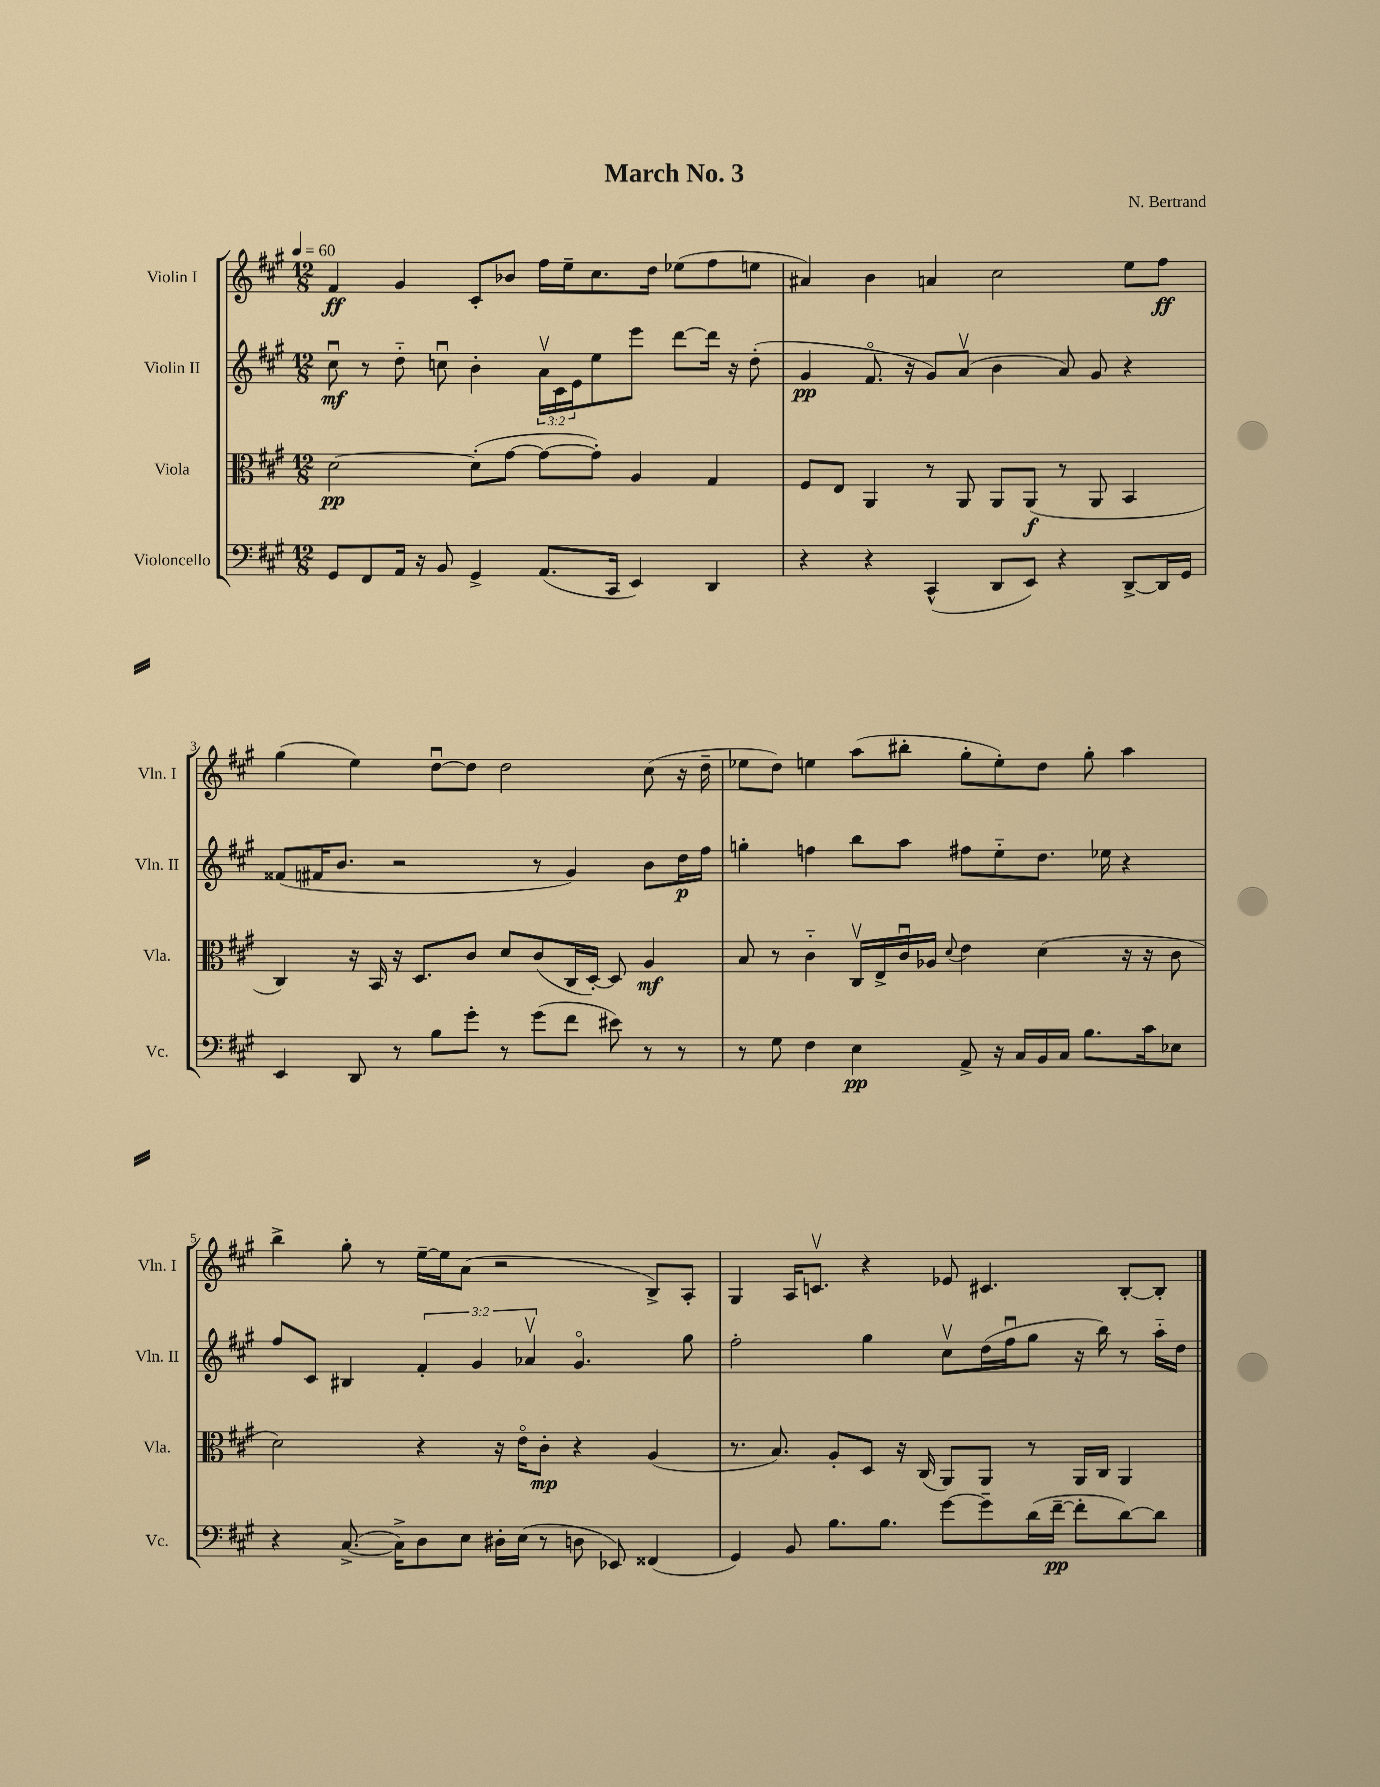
\header { title = "March No. 3" composer = "N. Bertrand" }
<<
\new StaffGroup <<
\new Staff = "s0" \with { instrumentName = "Violin I" shortInstrumentName = "Vln. I" } {
    \clef treble \key a \major \numericTimeSignature \time 12/8 \tempo 4 = 60
    fis'4\ff gis'4 cis'8-. bes'8 fis''16 e''16-- cis''8. d''16 ees''8( fis''8 e''8 |
    ais'4) b'4 a'4 cis''2 e''8 fis''8\ff |
    gis''4( e''4) d''8~\downbow d''8 d''2 cis''8( r16 d''16-- |
    ees''8 d''8) e''4 a''8( bis''8-. gis''8-. e''8-.) d''8 gis''8-. a''4 |
    b''4-> gis''8-. r8 e''16~-- e''16 a'8( r2 b8->) a8-. |
    gis4 a16 c'8.\upbow r4 ees'8 cis'4. b8~-. b8-. \bar "|." |
}
\new Staff = "s1" \with { instrumentName = "Violin II" shortInstrumentName = "Vln. II" } {
    \clef treble \key a \major \numericTimeSignature \time 12/8 \override Staff.TupletNumber.text = #tuplet-number::calc-fraction-text
    cis''8\downbow\mf r8 d''8-_ c''8\downbow b'4-. \tuplet 3/2 { a'16\upbow cis'16 e'16 } e''8 e'''8 d'''8~ d'''16 r16 d''8-.( |
    gis'4\pp fis'8.\flageolet r16 gis'8) a'8\upbow( b'4 a'8) gis'8 r4 |
    fisis'8( fis'16 b'8. r2 r8 gis'4) b'8 d''16\p fis''16 |
    g''4-. f''4 b''8 a''8 fis''8 e''8-_ d''8. ees''16 r4 |
    fis''8 cis'8 bis4 \tuplet 3/2 { fis'4-. gis'4 aes'4\upbow } gis'4.\flageolet gis''8 |
    fis''2-. gis''4 cis''8\upbow d''16( fis''16\downbow gis''8 r16 b''16) r8 a''16-_ d''16 \bar "|." |
}
\new Staff = "s2" \with { instrumentName = "Viola" shortInstrumentName = "Vla." } {
    \clef alto \key a \major \numericTimeSignature \time 12/8
    d'2~\pp d'8-.( gis'8~ gis'8~ gis'8-.) a4 gis4 |
    fis8 e8 a,4 r8 a,8 a,8 a,8\f( r8 a,8 b,4 |
    cis4) r16 b,16 r16 d8. cis'8 d'8 cis'8( cis16 d16~-.) d8 a4\mf |
    b8 r8 cis'4-_ cis16\upbow e16-> cis'16\downbow aes16 \appoggiatura { d'8 } e'4 d'4( r16 r16 cis'8 |
    d'2) r4 r16 e'16\flageolet cis'8-.\mp r4 a4( |
    r8. b8.) a8-. d8 r16 cis16( a,8) a,8 r8 a,16 cis16 a,4 \bar "|." |
}
\new Staff = "s3" \with { instrumentName = "Violoncello" shortInstrumentName = "Vc." } {
    \clef bass \key a \major \numericTimeSignature \time 12/8
    gis,8 fis,8 a,16 r16 b,8 gis,4-> a,8.( cis,16 e,4) d,4 |
    r4 r4 cis,4-^( d,8 e,8) r4 d,8~-> d,16 gis,16 |
    e,4 d,8 r8 b8 gis'8-. r8 gis'8( fis'8 eis'8) r8 r8 |
    r8 gis8 fis4 e4\pp a,8-> r16 cis16 b,16 cis16 b8. cis'16 ees8 |
    r4 cis8.~->( cis16->) d8 e8 dis16-. e16( r8 d8 ees,8) fisis,4( |
    gis,4) b,8 b8. b8. gis'8~ gis'8-- d'16( fis'16~--\pp fis'8-. d'8~) d'8 \bar "|." |
}
>>
>>
